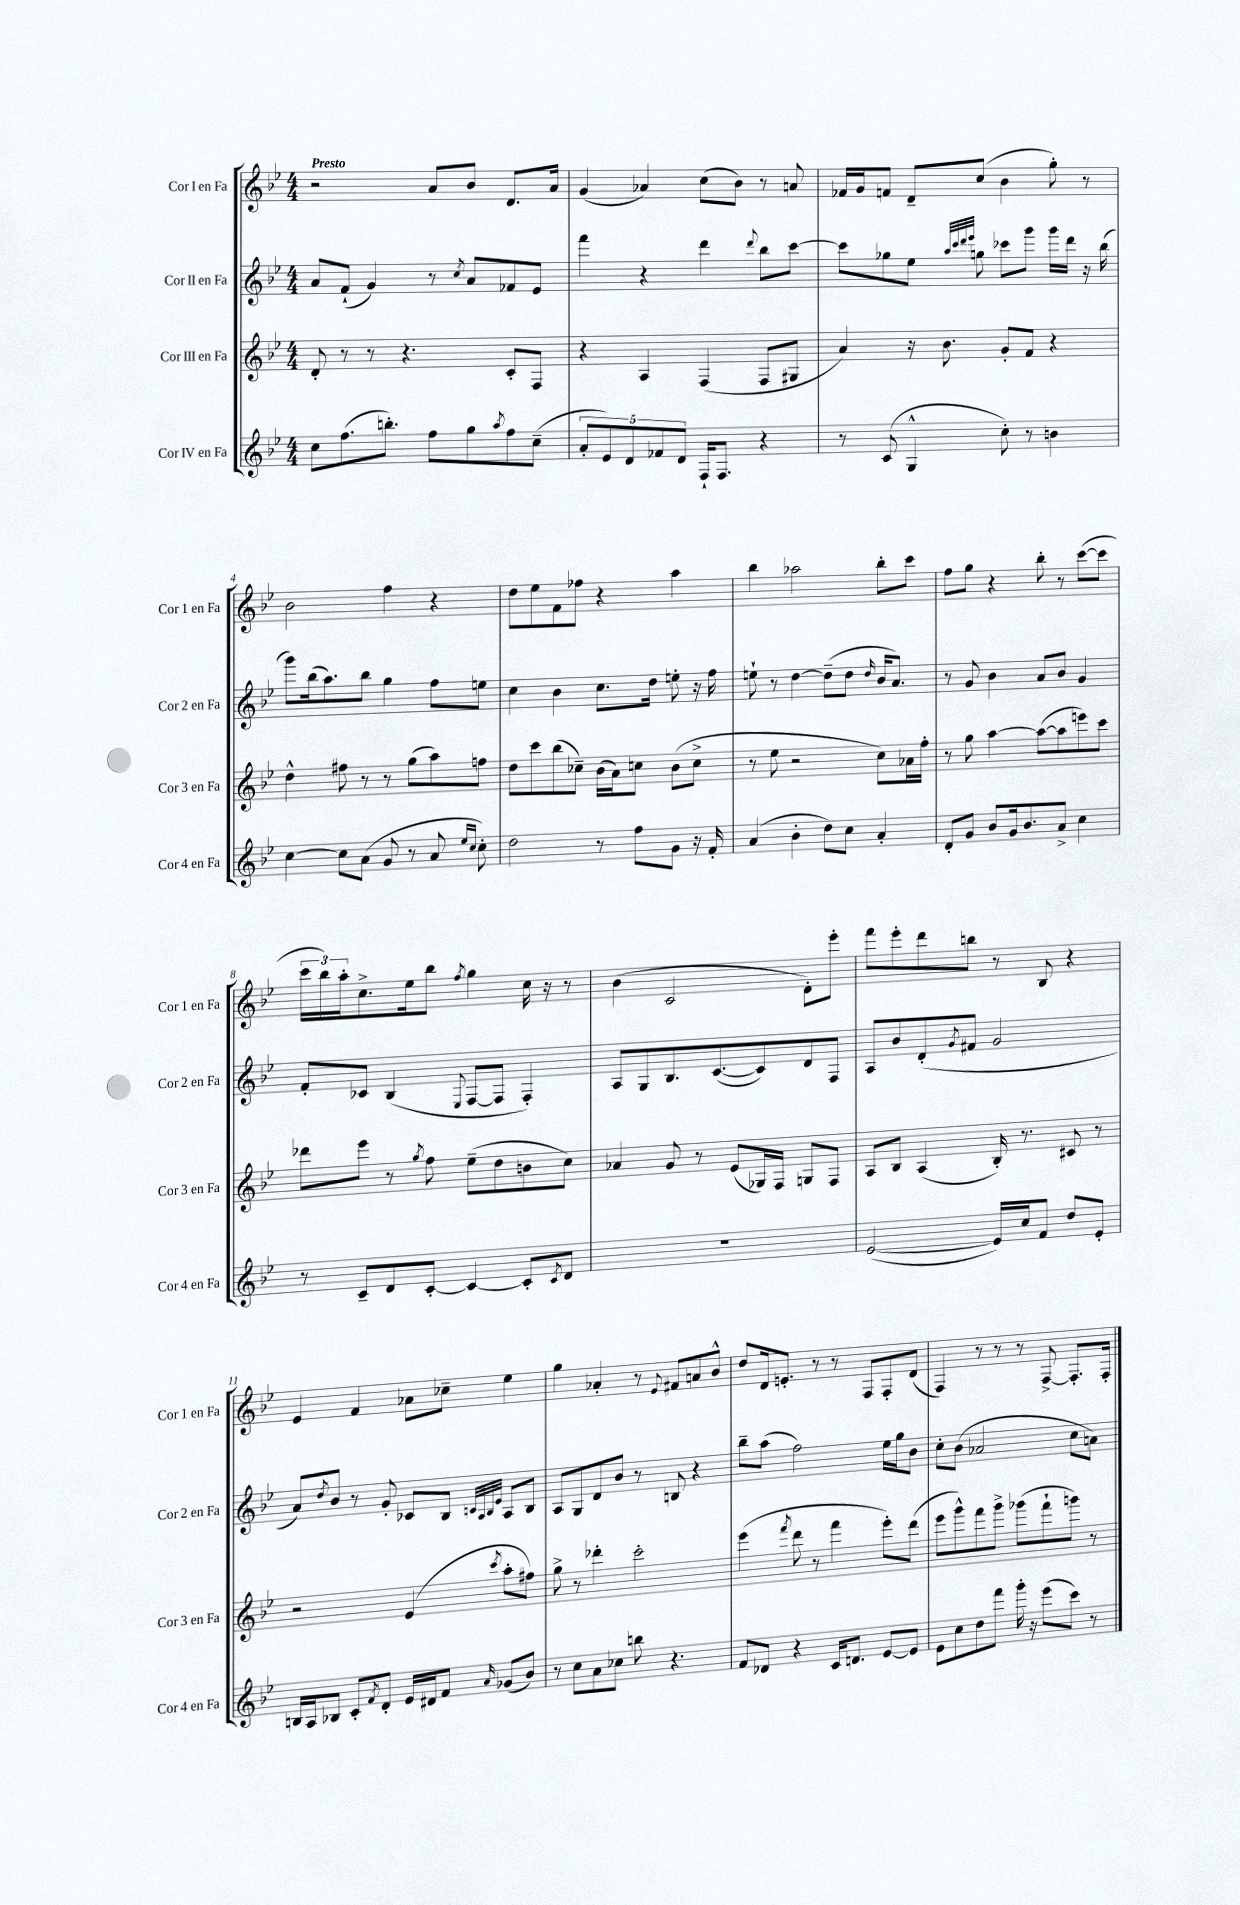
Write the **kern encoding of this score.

**kern	**kern	**kern	**kern
*part4	*part3	*part2	*part1
*staff4	*staff3	*staff2	*staff1
*I"Cor IV en Fa	*I"Cor III en Fa	*I"Cor II en Fa	*I"Cor I en Fa
*I'Cor 4 en Fa	*I'Cor 3 en Fa	*I'Cor 2 en Fa	*I'Cor 1 en Fa
*clefG2	*clefG2	*clefG2	*clefG2
*k[b-e-]	*k[b-e-]	*k[b-e-]	*k[b-e-]
*M4/4	*M4/4	*M4/4	*M4/4
=1	=1	=1	=1
!	!	!	!LO:TX:a:B:t=Presto
8cc\L	8d'/	8a/L	2r
(8.ff\	8r	(8f`/J	.
.	8r	4g/)	.
8.bbn'\J)	.	.	.
.	4.r	.	.
8ff\L	.	8r	8a/L
.	.	8qcc/	.
8gg\	.	8a/L	8b-/J
8qaa/	.	.	.
8ff\	8c'/L	8f-X/	8.d/L
(8cc~\J	8F/J	8e-/J	.
.	.	.	16a/Jk
=2	=2	=2	=2
10a'/L	4r	4fff\	(4g/
10e-/)	.	.	.
10d/	.	.	.
.	4A/	4r	4a-X/)
10f-X/	.	.	.
10d/J	.	.	.
16F`/KL	(4F/	4ddd\	(8cc\L
8.F/J	.	.	.
.	.	.	8b-\J)
.	.	8qqddd/	.
4r	8F/L	8bb-\L	8r
.	8G#X/J	[8ccc\J	8an/
=3	=3	=3	=3
8r	4a/)	8ccc\L]	16f-X/LL
.	.	.	16g/J
(8c/	.	8gg-X\	8fn/J
4G^^/	16r	8ee-\J	8d~/L
.	8.b-\	.	.
.	.	32qqaa/LLL	.
.	.	32qqccc/	.
.	.	32qqddd/	.
.	.	32qqeee-/JJJ	.
.	.	8ggn\	(8cc/J
8cc'\)	8g'/L	8ccc-X\L	4b-\
8r	8f/J	8ggg\J	.
4bn\	4r	16ggg\LL	8gg'\)
.	.	16ddd\JJ	.
.	.	16r	8r
.	.	(16bb-\	.
!!LO:LB:g=z
=4	=4	=4	=4
[4cc\	4dd^^\	8ggg\L)	2b-\
.	.	(16bb-\k	.
.	.	8.aa\)	.
8cc\L]	8ff#X\	.	.
(8a\J	8r	8bb-\J	.
8g/	8r	4gg\	4ff\
8r	(8gg\L	.	.
8a/	8aa\)	8ff\L	4r
16qqee-/LL	.	.	.
16qqcc/JJ	.	.	.
8cc'\)	8ffn\J	8een\J	.
=5	=5	=5	=5
2dd\	8dd\L	4cc\	8dd\L
.	8ccc\	.	8ee-\
.	(8bb-\	4b-\	8f\
.	8cc-X~\J)	.	8ff-X\J
8r	(16b-\LL	8.cc\L	4r
.	16a\J)	.	.
8ff\L	8ccn\J	.	.
.	.	16dd\Jk	.
8g\J	(8b-\L	8een'\	4aa\
16r	8cc^\J	16r	.
16f'/	.	16ff\	.
=6	=6	=6	=6
(4a/	8r	8een`\	4bb-\
.	8ee-\	8r	.
4b-'\	2r	[4dd\	2aa-X\
8dd\L)	.	(8dd~\L]	.
8cc\J	.	8dd\J	.
.	.	16qqdd/	.
4a'/	8cc\L)	16b-/KL	8bb-'\L
.	.	8.a/J)	.
.	16a-X\L	.	8ccc\J
.	16ff'\JJ	.	.
=7	=7	=7	=7
8d'/L	8r	8r	8ff\L
8g/J	8gg\	8g/	8gg\J
8b-/L	[4aa\	4b-\	4r
16g/k	.	.	.
8.b-/	.	.	.
.	(8aa\L_	8a/L	8bb-'\
8a^/J	8aa\]	8b-/J	8r
4cc\	8eeen\)	4g/	([8ccc\L
.	8ccc\J	.	8ccc\J]
!!LO:LB:g=z
=8	=8	=8	=8
8r	8ddd-X\L	8f'/L	24ccc\LL
.	.	.	24bb-\)
.	.	.	24aa'\J
8c~/L	8eee-\J	8c-X/J	8.cc^\
8d/	8r	(4B-/	.
.	.	.	16ee-\k
.	8qgg/	.	.
[8c'/J	8ff\	.	8bb-\J
.	.	8qqE-/	8qff/
4c/_	(8ee-~\L	[8F/L	4gg\
.	8dd\	8F/J]	.
8c'/L]	8bn\	4F'/)	16cc\
.	.	.	16r
8qc/	.	.	.
8d/J	8cc\J)	.	8r
=9	=9	=9	=9
1r	4a-X/	8A/L	(4b-\
.	.	8G/	.
.	8g/	8.B-/	2c/
.	8r	.	.
.	.	([8.c/	.
.	(8e-/L	.	.
.	16G-X/L)	8c/])	.
.	16F/JJ	.	.
.	8Gn/L	8d/	8d'\L)
.	8F/J	8F/J	8eee-'\J
=10	=10	=10	=10
([2e-/	8A/L	8A/L	8fff\L
.	8B-/J	8b-/	8eee-'\
.	(4A/	(8d'/	8ddd\
.	.	8qg/	.
.	.	8f#X/J	8bbn\J
16e-/LL])	16B-'/)	2g/	8r
16cc/J	8.r	.	.
8f/J	.	.	8B-/
8dd/L	8c#X/	.	4r
8e-'/J	8r	.	.
!!LO:LB:g=z
=11	=11	=11	=11
16Bn/LL	2r	8a/L)	4e-/
16A/J	.	.	.
.	.	8qdd/	.
8B-X/J	.	8b-/J	.
8c'/L	.	8r	4f/
8qf/	.	.	.
8d'/J	.	8g'/	.
16e-/LL	(4e-/	8c-X/L	8a-X\L
16d#X/J	.	.	.
8f/J	.	8B-/J	8cc-X~\J
.	.	32qqcn/LLL	.
.	.	32qqA/	.
.	.	32qqB-/	.
16qqa/	8qccc/	32qqe-/JJJ	.
(8g-X/L	8aa'\L	8A/L	4ee-\
8b-/J)	8ff#X\J)	8B-/J	.
=12	=12	=12	=12
8r	8gg^\	8A/L	4gg\
8cc\L	8r	8G/	.
8a\	4ddd-X'\	8d/	4a-X'/
8cc-X\J	.	8b-/J	.
8bbn\	2ccc'\	8r	8r
.	.	.	8qqe-/
4.r	.	8Bn/	8f#X/L
.	.	4r	8an/
.	.	.	8b-^^/J
=13	=13	=13	=13
8f/L	(4eee-\	8bb-~\L	8dd/L
8d-X/J	.	(8aa\J	16d/k
.	.	.	8.en'/J
.	8qfff/	.	.
4r	8ddd\	2ff\)	.
.	8r	.	8r
16c/KL	4fff\	.	8r
8.dn/J	.	.	.
.	.	.	8F/L
[8e-/L	8eee-'\L)	16ee-\LL	8F'/
.	.	16gg\J	.
8e-/J]	(8ddd\J	8b-\J	(8d/J
=14	=14	=14	=14
8e-\L	8eee-\L	8cc'\L	4F/)
8cc\	8ggg^^\)	(8b-\J	.
8dd\	8fff\	2a-X/	8r
8fff\J	8ggg^\J	.	8r
16ggg'\	(8ggg-X\L	.	8r
16r	.	.	.
(8eee-\L	8fff`\	.	[8F^/
8ccc\J)	8gggn\J)	8cc\L	8.F'/L]
8r	8r	8an\J)	.
.	.	.	16F'/Jk
==	==	==	==
*-	*-	*-	*-
